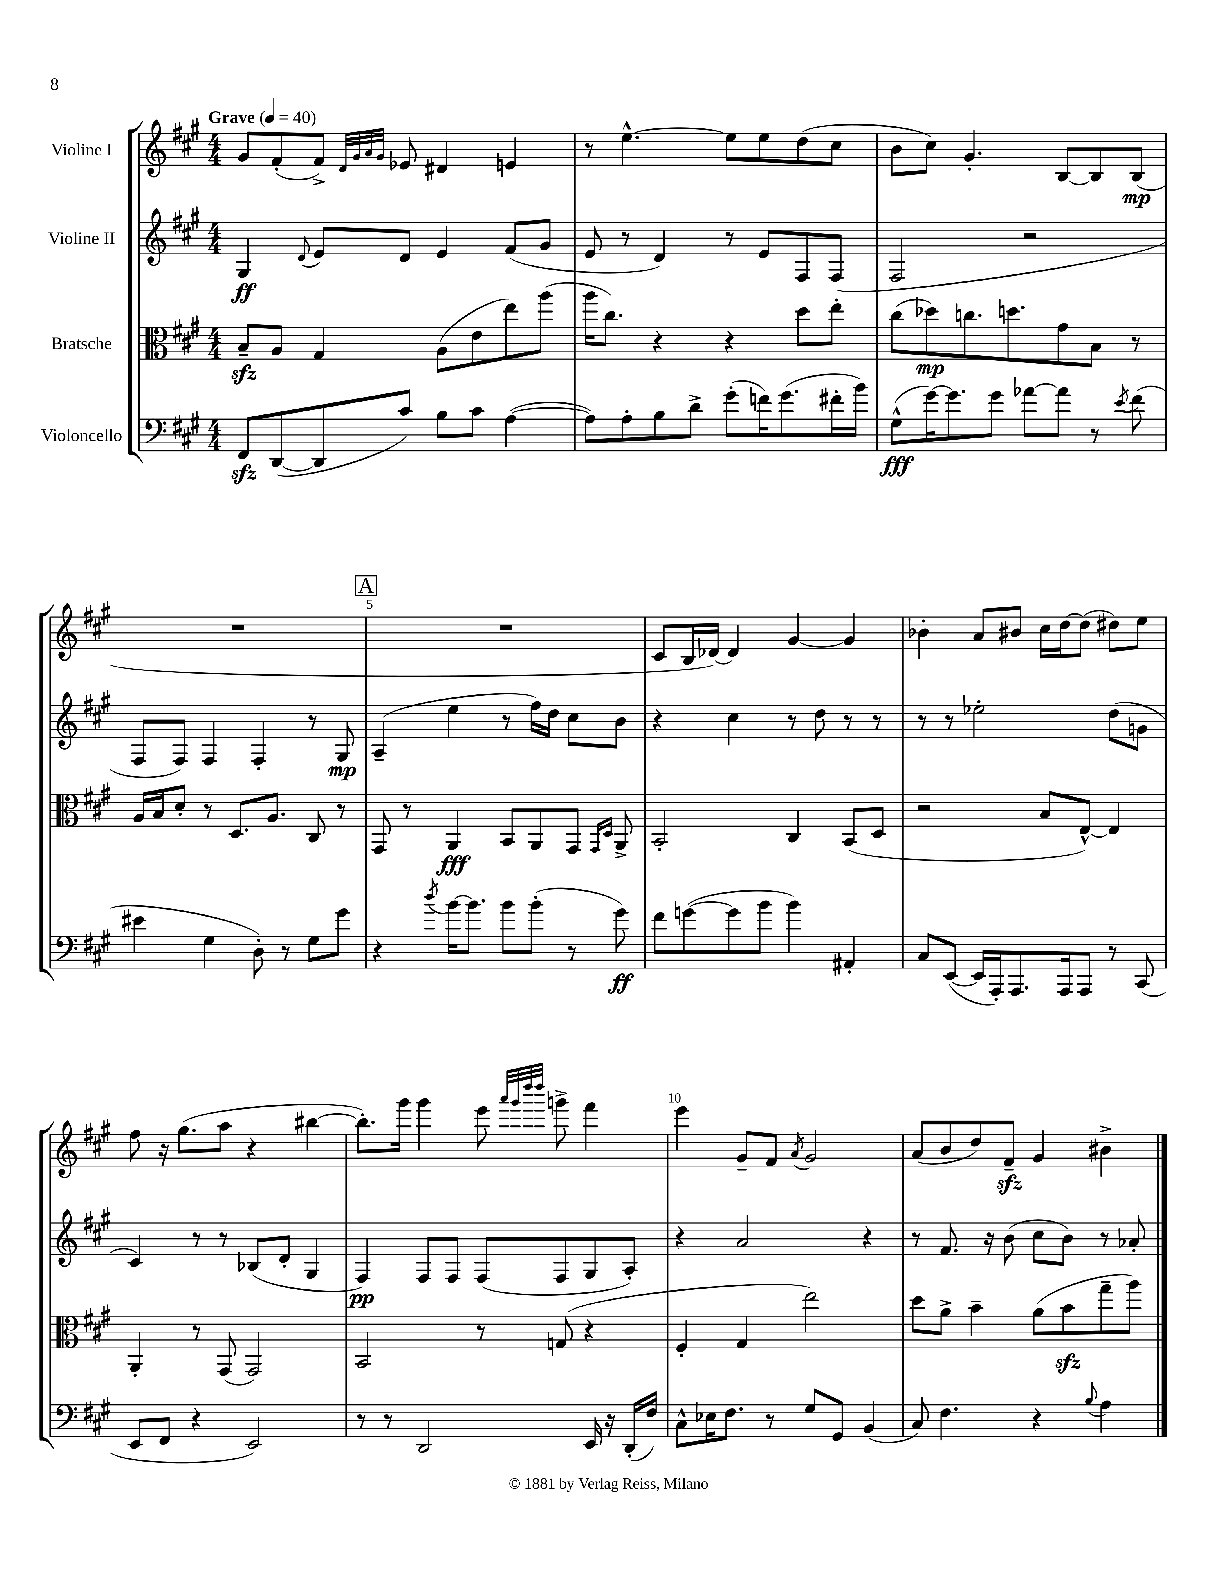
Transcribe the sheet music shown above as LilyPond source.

<<
\new StaffGroup <<
\new Staff = "s0" \with { instrumentName = "Violine I" } {
    \clef treble \key a \major \numericTimeSignature \time 4/4 \tempo "Grave" 4 = 40
    gis'8 fis'8-.( fis'8->) \grace { d'32 gis'32 a'32 gis'32 } ees'8 dis'4 e'4 |
    r8 e''4.~-^ e''8 e''8 d''8( cis''8 |
    b'8 cis''8) gis'4.-. b8~ b8 b8\mp( |
    R1 |
    \mark \markup { \box "A" } R1 |
    cis'8 b16 des'16~) des'4 gis'4~ gis'4 |
    bes'4-. a'8 bis'8 cis''16 d''16~ d''8( dis''8) e''8 |
    fis''8 r16 gis''8.( a''8 r4 bis''4~ |
    bis''8.-.) gis'''16 gis'''4 e'''8 \grace { a'''32 gis'''32 d''''32 d''''32 } g'''8-> fis'''4 |
    e'''4 gis'8-- fis'8 \acciaccatura { a'8 } gis'2 |
    a'8( b'8 d''8) fis'8--\sfz gis'4 bis'4-> \bar "|." |
}
\new Staff = "s1" \with { instrumentName = "Violine II" } {
    \clef treble \key a \major \numericTimeSignature \time 4/4
    gis4\ff \appoggiatura { d'8 } e'8 d'8 e'4 fis'8( gis'8 |
    e'8 r8 d'4) r8 e'8 fis8 fis8( |
    fis2 r2 |
    fis8 fis8) fis4 fis4-. r8 gis8\mp |
    \mark \markup { \box "A" } a4--( e''4 r8 fis''16) d''16 cis''8 b'8 |
    r4 cis''4 r8 d''8 r8 r8 |
    r8 r8 ees''2-. d''8( g'8 |
    cis'4) r8 r8 bes8( d'8-. gis4 |
    fis4\pp) fis8 fis8 fis8( fis8 gis8 a8-.) |
    r4 a'2 r4 |
    r8 fis'8. r16 b'8( cis''8 b'8) r8 aes'8-. \bar "|." |
}
\new Staff = "s2" \with { instrumentName = "Bratsche" } {
    \clef alto \key a \major \numericTimeSignature \time 4/4
    b8--\sfz a8 gis4 a8( e'8 e''8) a''8( |
    a''16 cis''8.) r4 r4 d''8 e''8-. |
    cis''8( des''8\mp) c''8. d''8. gis'8 b8 r8 |
    a16 b16 d'8-. r8 d8. a8. cis8 r8 |
    \mark \markup { \box "A" } gis,8 r8 a,4\fff b,8 a,8 gis,8 \grace { gis,16 d16 } a,8-> |
    b,2-. cis4 b,8( d8 |
    r2 b8 e8~-^) e4 |
    a,4-. r8 gis,8( gis,2) |
    b,2 r8 g8( r4 |
    fis4-. gis4 e''2) |
    d''8 a'8-> b'4-- a'8( b'8\sfz gis''8-- a''8) \bar "|." |
}
\new Staff = "s3" \with { instrumentName = "Violoncello" } {
    \clef bass \key a \major \numericTimeSignature \time 4/4
    fis,8\sfz d,8~( d,8 cis'8) b8 cis'8 a4~( |
    a8) a8-. b8 d'8-> gis'8-.( f'16) gis'8.( fis'16-. b'16) |
    gis8-^\fff( gis'16~) gis'8. gis'8 aes'8~ aes'8 r8 \acciaccatura { e'8 } fis'8( |
    eis'4 gis4 d8-.) r8 gis8 gis'8 |
    \mark \markup { \box "A" } r4 \acciaccatura { d''8 } b'16~ b'8. b'8 b'8-.( r8 gis'8\ff) |
    fis'8 g'8~( g'8 b'8 b'4) ais,4-. |
    cis8 e,8~( e,16 a,,16-.) a,,8. a,,16 a,,8 r8 cis,8( |
    e,8 fis,8 r4 e,2) |
    r8 r8 d,2 e,16 r16 d,16-.( fis16) |
    cis8-^ ees16 fis8. r8 gis8 gis,8 b,4( |
    cis8) fis4. r4 \appoggiatura { b8 } a4 \bar "|." |
}
>>
>>
\layout { \context { \Score \override BarNumber.break-visibility = ##(#f #t #t) barNumberVisibility = #(every-nth-bar-number-visible 5) } }
